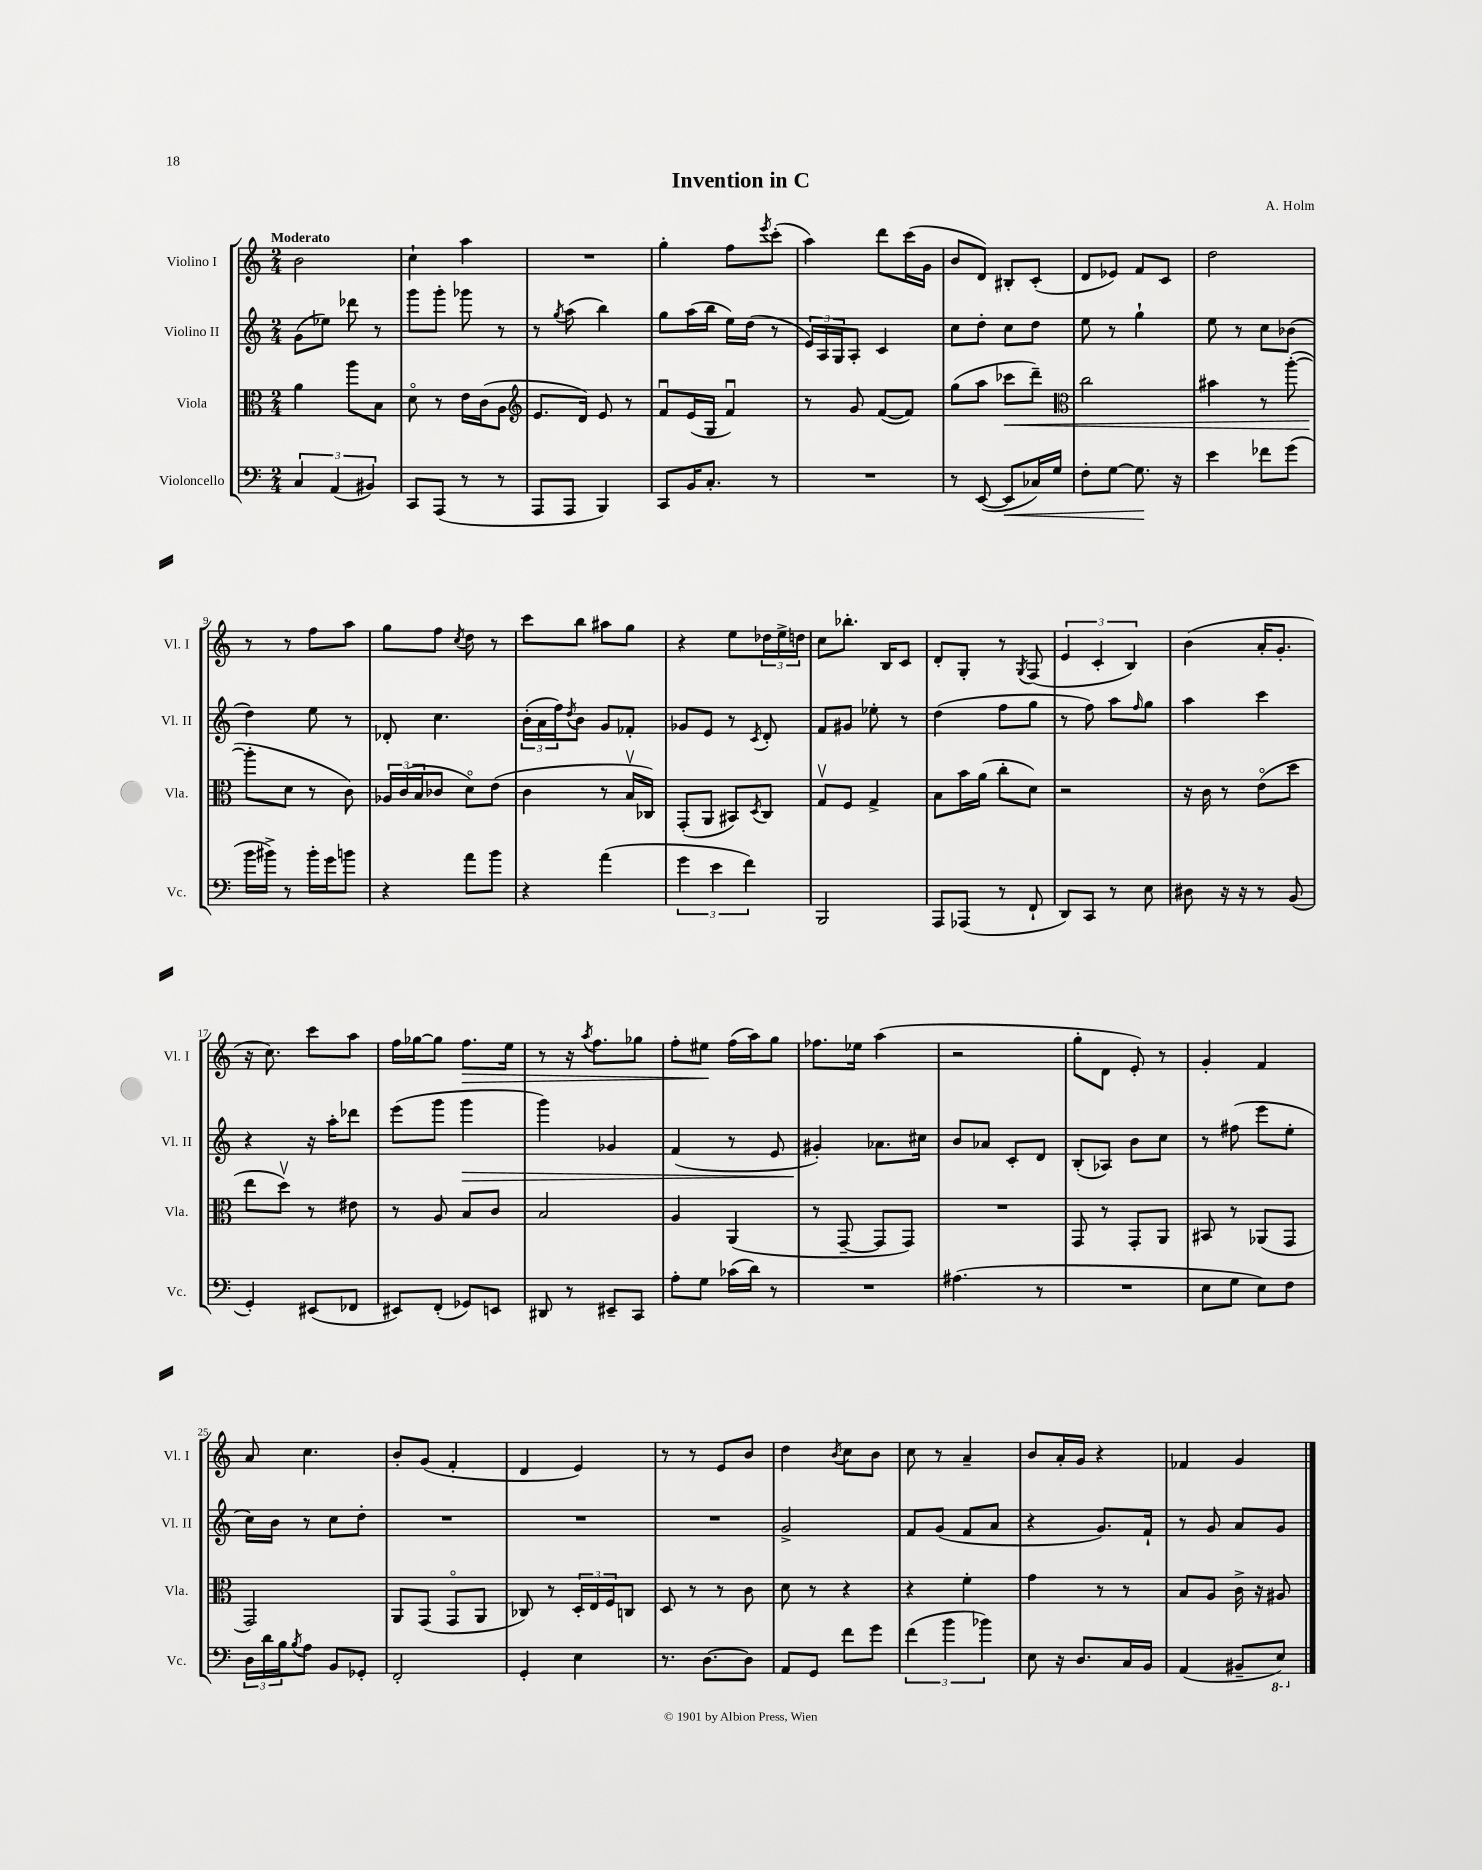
\header { title = "Invention in C" composer = "A. Holm" }
<<
\new StaffGroup <<
\new Staff = "s0" \with { instrumentName = "Violino I" shortInstrumentName = "Vl. I" } {
    \clef treble \key c \major \numericTimeSignature \time 2/4 \tempo "Moderato"
    b'2 |
    c''4-! a''4 |
    R2 |
    g''4-. f''8 \acciaccatura { e'''8 } c'''8-.( |
    a''4) d'''8 c'''16( g'16 |
    b'8 d'8) bis8-. c'8-.( |
    d'8 ees'8) f'8 c'8 |
    d''2 |
    r8 r8 f''8 a''8 |
    g''8 f''8 \acciaccatura { c''8 } d''8 r8 |
    c'''8 b''8 ais''8 g''8 |
    r4 e''8 \tuplet 3/2 { des''16 e''16-> d''16 } |
    c''8 bes''8.-. b16 c'8 |
    d'8-. g8-. r8 \acciaccatura { g8 } f8( |
    \tuplet 3/2 { e'4 c'4-. b4) } |
    b'4( a'16-. g'8.-. |
    r16 c''8.) c'''8 a''8 |
    f''16 ges''16~ ges''8 f''8.\> e''16 |
    r8 r16 \acciaccatura { a''8 } f''8. ges''8 |
    f''8-. eis''8\! f''16( a''16) g''8 |
    fes''8. ees''16 a''4( |
    r2 |
    g''8-. d'8 e'8-.) r8 |
    g'4-. f'4 |
    a'8 c''4. |
    b'8-. g'8( f'4-. |
    d'4 e'4) |
    r8 r8 e'8 b'8 |
    d''4 \acciaccatura { b'8 } c''8 b'8 |
    c''8 r8 a'4-- |
    b'8 a'16-. g'16 r4 |
    fes'4 g'4 \bar "|." |
}
\new Staff = "s1" \with { instrumentName = "Violino II" shortInstrumentName = "Vl. II" } {
    \clef treble \key c \major \numericTimeSignature \time 2/4
    g'8( ees''8) des'''8 r8 |
    g'''8 g'''8-. ges'''8 r8 |
    r8 \acciaccatura { g''8 } a''8( b''4) |
    g''8 a''16( b''16 e''16) d''16( r8 |
    \tuplet 3/2 { e'16) a16 g16 } a8-. c'4 |
    c''8 d''8-. c''8 d''8 |
    e''8 r8 g''4-! |
    e''8 r8 c''8 bes'8( |
    d''4) e''8 r8 |
    des'8-. c''4. |
    \tuplet 3/2 { b'16-.( a'16 f''16) } \acciaccatura { d''8 } b'8 g'8 fes'8-. |
    ges'8 e'8 r8 \acciaccatura { c'8 } d'8-. |
    f'8 gis'8 ees''8-. r8 |
    d''4( f''8 g''8 |
    r8 f''8) a''8 \grace { f''16 } g''8 |
    a''4 c'''4 |
    r4 r16 a''16-. des'''8 |
    e'''8( g'''8 g'''4\> |
    g'''4) ges'4 |
    f'4( r8 e'8 |
    gis'4-.\!) aes'8. cis''16 |
    b'8 aes'8 c'8-. d'8 |
    b8-.( aes8) b'8 c''8 |
    r8 fis''8( e'''8 e''8-. |
    c''16) b'16 r8 c''8 d''8-. |
    R2 |
    R2 |
    R2 |
    g'2-> |
    f'8 g'8( f'8 a'8 |
    r4 g'8.) f'16-! |
    r8 g'8 a'8 g'8 \bar "|." |
}
\new Staff = "s2" \with { instrumentName = "Viola" shortInstrumentName = "Vla." } {
    \clef alto \key c \major \numericTimeSignature \time 2/4
    a'4 a''8 b8 |
    d'8\flageolet r8 e'16 c'16( a8 |
    \clef treble e'8. d'16) e'8 r8 |
    f'8\downbow e'16( g16 f'4\downbow) |
    r8 g'8 f'8~( f'8) |
    g''8( a''8 ces'''8\< d'''8--) |
    \clef alto c''2 |
    bis'4 r8 a''8~-.( |
    a''8-.\! d'8 r8 c'8) |
    \tuplet 3/2 { aes16 c'16( b16 } ces'8 d'8\flageolet) e'8( |
    c'4 r8 b16\upbow ces16) |
    g,8-.( a,8 bis,8) \acciaccatura { d8 } c8 |
    g8\upbow f8 g4-> |
    b8 b'16 a'16( c''8-. d'8) |
    r2 |
    r16 c'16 r8 e'8\flageolet( d''8 |
    e''8 d''8\upbow) r8 eis'8 |
    r8 a8 b8 c'8 |
    b2 |
    a4 a,4( |
    r8 g,8~-- g,8 g,8) |
    R2 |
    g,8 r8 g,8-. a,8 |
    bis,8 r8 aes,8( g,8 |
    g,2) |
    a,8 g,8( g,8\flageolet a,8 |
    ces8) r8 \tuplet 3/2 { d16-. e16 f16 } c8 |
    d8 r8 r8 c'8 |
    d'8 r8 r4 |
    r4 f'4-. |
    g'4 r8 r8 |
    b8 a8 c'16-> r16 ais8 \bar "|." |
}
\new Staff = "s3" \with { instrumentName = "Violoncello" shortInstrumentName = "Vc." } {
    \clef bass \key c \major \numericTimeSignature \time 2/4
    \tuplet 3/2 { c4 a,4( bis,4) } |
    c,8 a,,8( r8 r8 |
    a,,8 a,,8 b,,4) |
    c,8 b,16 c8.-. r8 |
    R2 |
    r8 e,8~( e,8\< ces16) g16 |
    f8-. g8~ g8.\! r16 |
    e'4 fes'8 g'8( |
    b'16 bis'16->) r8 bis'16-. g'16 b'8 |
    r4 a'8 b'8 |
    r4 a'4( |
    \tuplet 3/2 { g'4 e'4 f'4) } |
    b,,2 |
    a,,8 aes,,8( r8 f,8-! |
    d,8) c,8 r8 e8 |
    dis8 r16 r16 r8 b,8( |
    g,4-.) eis,8( fes,8 |
    eis,8) f,8-.( ges,8) e,8 |
    dis,8 r8 eis,8-- c,8 |
    a8-. g8 ces'16( d'16) r8 |
    R2 |
    ais4.( r8 |
    R2 |
    e8 g8 e8) f8 |
    \tuplet 3/2 { d16 d'16 b16 } \acciaccatura { b8 } a8 b,8 ges,8-. |
    f,2-. |
    g,4-. e4 |
    r8. d8.~ d8 |
    a,8 g,8 f'8 g'8 |
    \tuplet 3/2 { f'4( b'4 bes'4) } |
    e8 r16 d8. c16 b,16 |
    a,4( bis,8-- \ottava #-1 e,8) \ottava #0 \bar "|." |
}
>>
>>
